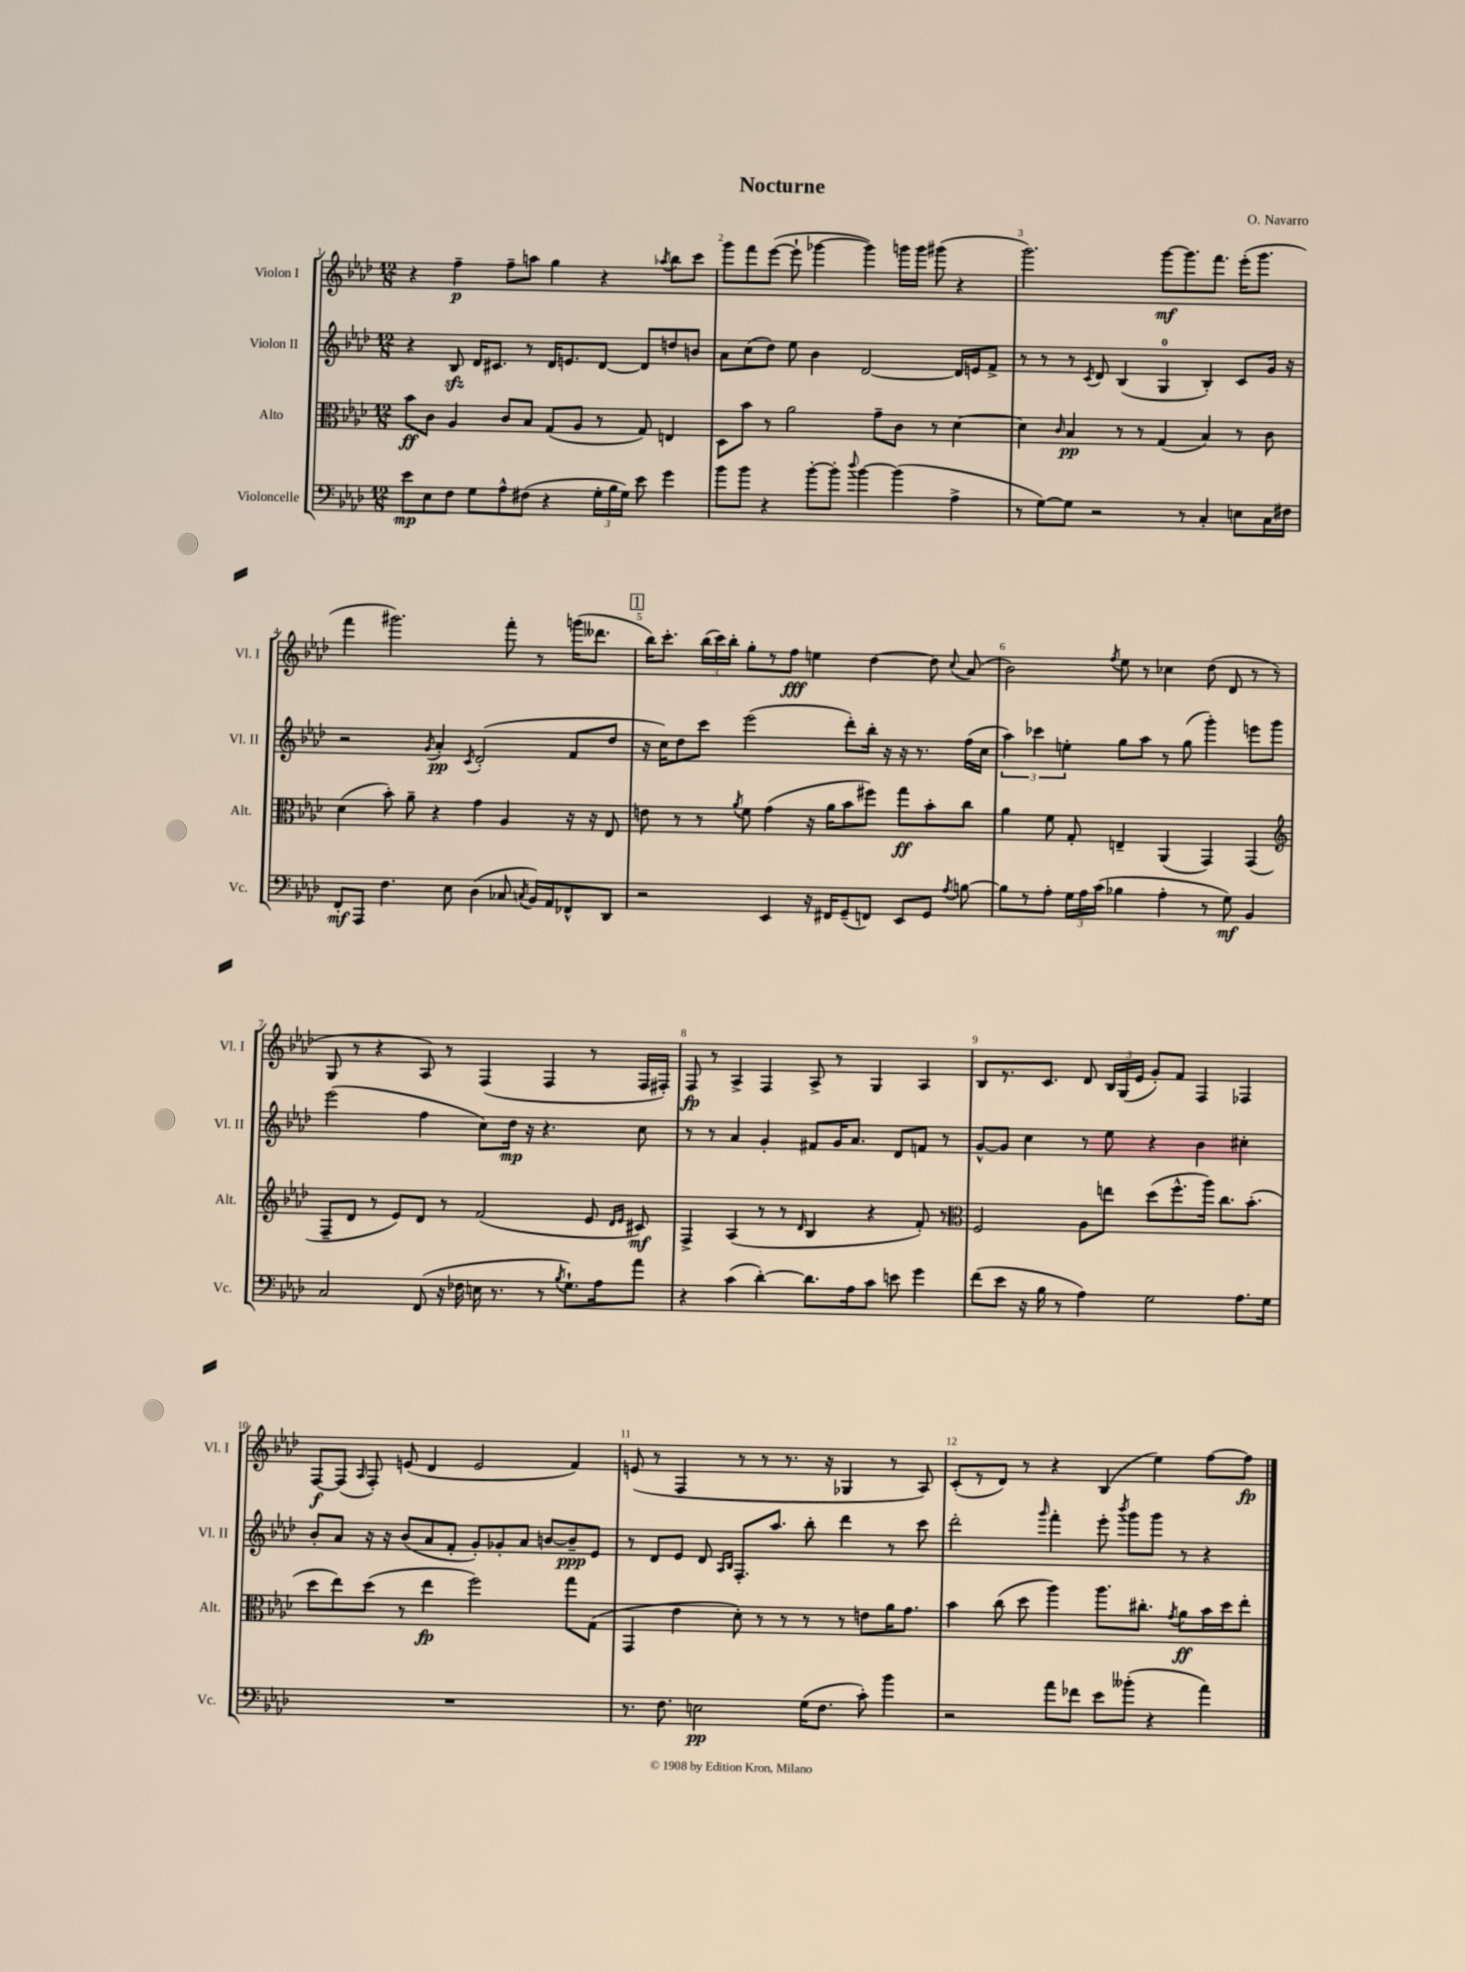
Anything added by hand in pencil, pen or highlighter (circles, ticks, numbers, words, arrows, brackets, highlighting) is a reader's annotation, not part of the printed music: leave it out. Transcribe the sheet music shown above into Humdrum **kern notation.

**kern	**kern	**kern	**kern
*staff4	*staff3	*staff2	*staff1
*clefF4	*clefC3	*clefG2	*clefG2
*k[b-e-a-d-]	*k[b-e-a-d-]	*k[b-e-a-d-]	*k[b-e-a-d-]
*M12/8	*M12/8	*M12/8	*M12/8
8e-	8b-	4r	4r
8E-	8c	.	.
8F	4A-	8B-	4ff~
8G	.	16d-	.
.	.	8.c#	.
8A-^^	8c	.	8ff~
(8F#	8B-	8r	8aa
4r	(8G	16d-	4gg
.	.	8.e	.
.	8A-	.	.
24G'	8r	[8d-	4r
24B-	.	.	.
24G)	.	.	.
8e-	8G)	8d-]	.
.	.	.	8qaa-
4g	4E	8dd	8bb-
.	.	8b	8ccc
=	=	=	=
8b-	8D-	8a-	8ggg
8b-	8b-	(8cc	8fff
4r	8r	8dd-)	([8eee-
.	2a-	8ee-	8eee-`]
[8b-'	.	4b-	[4ggg-
8b-']	.	.	.
8qqdd-	.	.	.
[4b-	.	[2d-	4ggg-])
.	8g~	.	.
(4b-]	8c	.	16ggg
.	.	.	16ggg
.	8r	.	(8ggg#
4A-^	[4d-	16d-]	4r
.	.	16e	.
.	.	8f^	.
=	=	=	=
8r	4d-]	8r	2.ggg)
[8G)	.	8r	.
.	16qqc	.	.
8G]	4B-	8r	.
.	.	8qc	.
2r	.	8d-	.
.	8r	(4B-	.
.	8r	.	.
.	(4G	4G	[8ggg
8r	.	.	8.ggg]
4C'	4B-)	4B-')	.
.	.	.	8.fff
8E	8r	8c	(16eee-'
.	.	.	8.ggg
16C	8c	16g	.
16F#	.	16r	.
=	=	=	=
8FF'	(4d-	2r	4fff
8AAA-	.	.	.
4.F	8b-')	.	2.ggg#)
.	8a-~	.	.
.	.	8qg	.
.	4r	4a-'	.
8E-	.	.	.
.	.	8qc	.
(4D-	4g	(2d-'	.
8C-	4A-	.	8fff'
8qC	.	.	.
16BB-)	.	.	8r
16AA-	.	.	.
8FF-^^	16r	8f	(16ggg
.	16r	.	8.ddd--
8DD-	8E-	8dd-	.
=	=	=	=
2r	8e	16r	16bb-)
.	.	16cc)	8.ccc'
.	8r	8dd-	.
.	8r	8ccc	(24bb-
.	.	.	24ccc)
.	.	.	24bb-'
.	8qa-	.	.
.	8f	(2eee-	8gg'
4EE-	(4g	.	8r
.	.	.	8ff
16r	16r	.	4ee
16FF#	16a-	.	.
(8GG~	8b-	8ddd-')	.
8FF)	8ff#)	16bb-'	[4dd-
.	.	16r	.
8EE-	8gg	16r	.
.	.	8.r	.
8GG	8b-'	.	8dd-]
8qA-	.	.	8qqcc
[8B	8cc	(16ff	(8a-
.	.	16cc	.
=	=	=	=
8B]	4a-	6aa-)	2b-)
8r	.	.	.
.	.	6ccc-	.
8A-'	8f	.	.
.	.	6ee'	.
24G	8G'	.	.
24A-	.	.	.
(24c	.	.	.
.	.	.	8qff
4B-	4E~	8gg	8ee-
.	.	8aa-	8r
4A-'	(4AA-	8r	4cc-
.	.	(8gg	.
8r	4GG)	4ggg')	(8dd-
8G)	.	.	8d-
4BB-	(4GG	8eee	8r
.	.	8ggg	8r
=	=	=	=
*	*clefG2	*	*
2C	8F~	(2eee-	8G
.	8d-	.	8r
.	8r	.	4r
.	8e-)	.	.
(8FF	8d-	4ff	8A-)
16r	8r	.	8r
16F-	.	.	.
16E	(2f	8cc)	(4F
8.r	.	.	.
.	.	16dd-	.
.	.	16r	.
8r	.	4.r	4F
8qB-	.	.	.
8.G`)	.	.	.
.	8e-	.	8r
16A-	.	.	.
.	16qqd-	.	.
.	16qqe-	.	.
8a-	8c#)	8cc	16F
.	.	.	16F#')
=	=	=	=
4r	4F^	8r	8F
.	.	8r	8r
(4c	(4A-	4a-	4A-^
[4d-')	8r	4g'	4F
.	8r	.	.
.	16qqd-	.	.
8.d-]	4B-	8f#	8A-^
.	.	16g	8r
16A-	.	8.a-	.
8c	4r	.	4G
8e	.	8d-	.
4g	8f')	8f	4A-
.	8r	8r	.
=	=	=	=
*	*clefC3	*	*
(8f	2F	[8g^^	8B-
8e-	.	8g]	8.r
16r	.	4cc	.
16B-	.	.	8.c
8r	.	.	.
4A-)	8A-	8r	8d-
.	8ee	8ee-	24B-
.	.	.	(24G
.	.	.	24e-
2G	(8dd-	4r	8g')
.	8.ff^^	.	8f
.	.	4b-	4F
.	16aa-)	.	.
.	8.cc	.	.
8.A-	.	4cc#'	4F-
.	(8.b-'	.	.
16G	.	.	.
=	=	=	=
1.r	8dd-	8b-'	[8F
.	8ee-)	8a-	(8F]
.	.	.	16qqA-
.	(8dd-	16r	8F')
.	.	16r	.
.	8r	(8b-	(8e
.	4ee-	8a-	4d-
.	.	8f'	.
.	2ff)	8g')	2e
.	.	8g-'	.
.	.	8a-	.
.	.	[8b	.
.	8gg	8b~]	4f)
.	(8G	8e-	.
=	=	=	=
8.r	4GG	8r	(8e
.	.	8d-	8r
8.F	.	.	.
.	4e-	8e-	4F
2E	.	8d-	.
.	.	16qqA-	.
.	.	16qqB-	.
.	8d-')	8.F'	8r
.	8r	.	8r
.	.	8.aa-	.
.	8r	.	8.r
(16G	8r	8bb-'	.
8.F	.	.	16r
.	8r	4ddd-	4G-
8c')	8e	.	.
4b-	16a-	8r	8r
.	8.g	.	.
.	.	8ccc	8A-)
=	=	=	=
2r	4b-	2ddd-'	(8c'
.	.	.	8r
.	(8cc	.	8d-)
.	8dd-	.	8r
.	.	16qqggg	.
8a-	4aa-)	4fff'	4r
8f-	.	.	.
8e-	8.aa-	8eee-'	(4B-
.	.	8qbbb-	.
(8b--'	.	8ggg	.
.	8.cc#'	.	.
4r	.	8ggg	4ee-)
.	8qg	.	.
.	8a-	8r	.
4a-)	16b-	4r	[8ff
.	16dd-	.	.
.	8ee-'	.	8ff]
==	==	==	==
*-	*-	*-	*-
